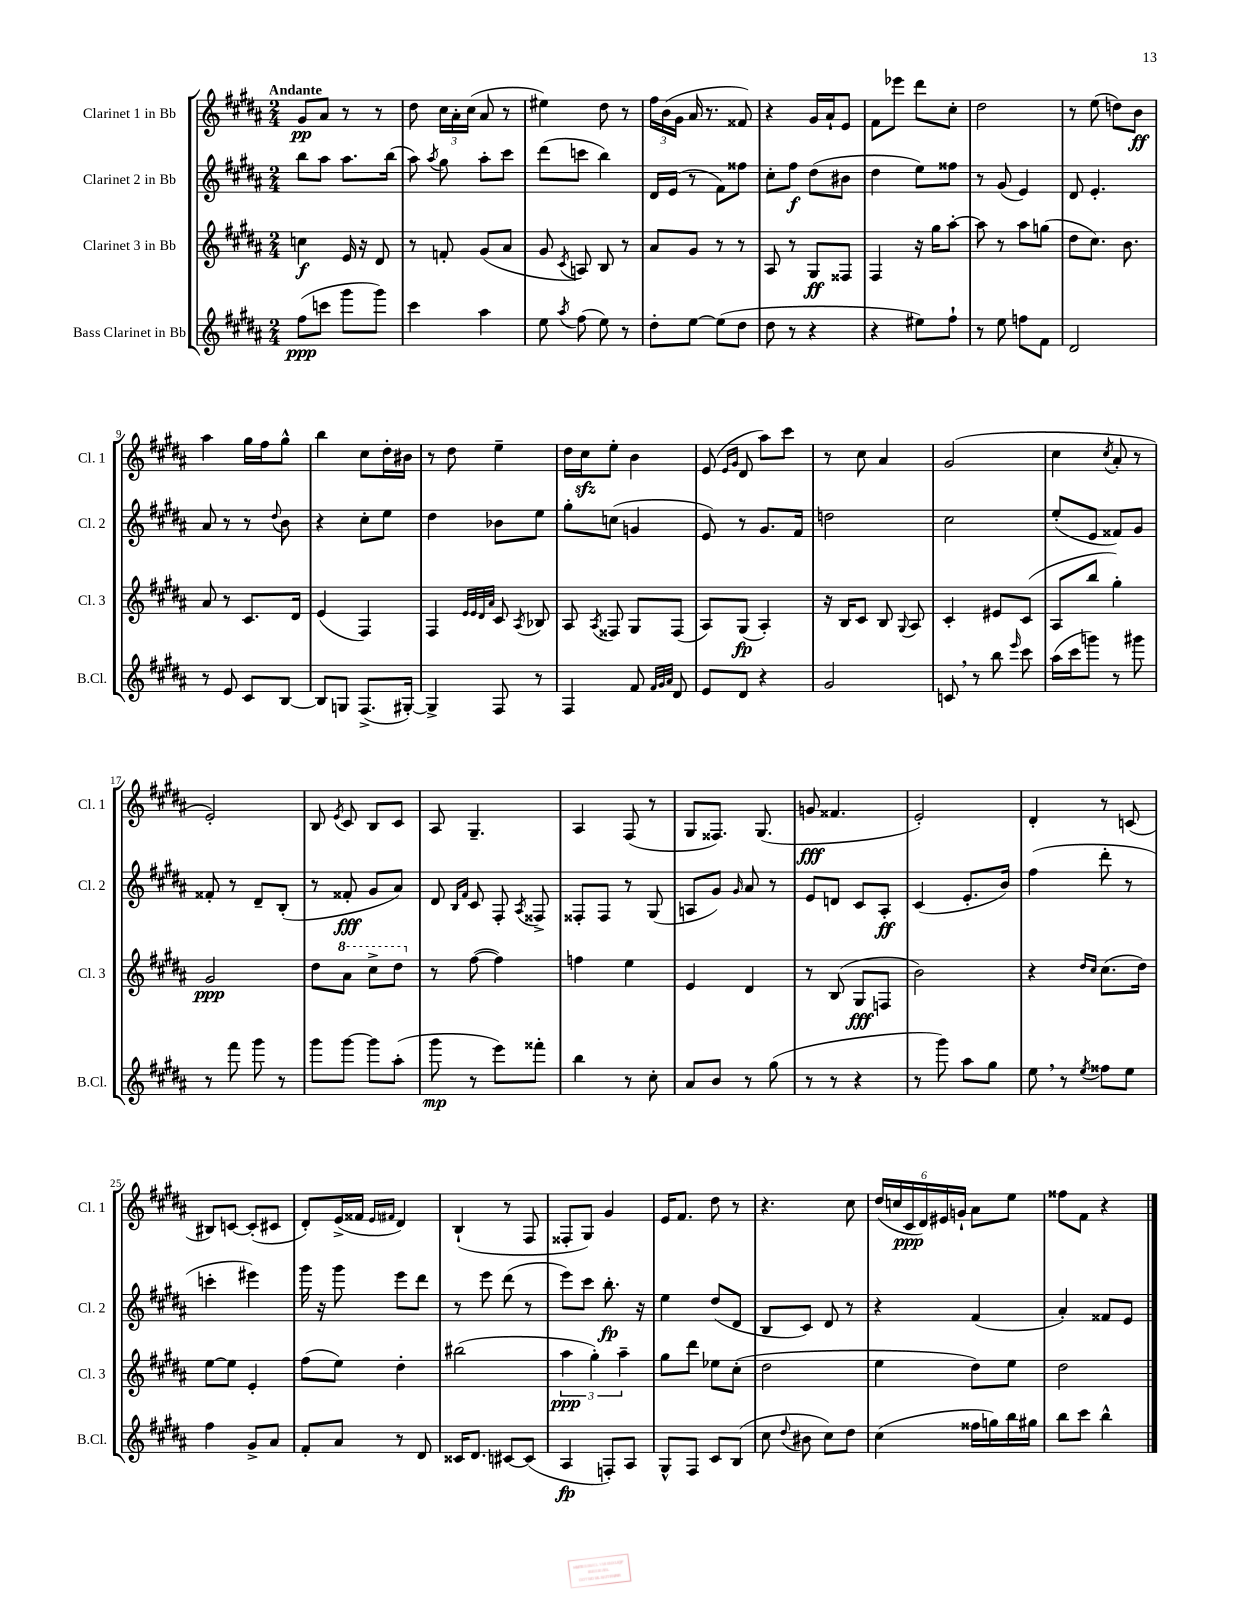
<<
\new StaffGroup <<
\new Staff = "s0" \with { instrumentName = "Clarinet 1 in Bb" shortInstrumentName = "Cl. 1" } {
    \clef treble \key b \major \numericTimeSignature \time 2/4 \tempo "Andante"
    \autoBeamOff gis'8[\pp ais'8] r8 r8 |
    dis''8 \tuplet 3/2 { cis''16[ ais'16-. cis''16]( } ais'8 r8 |
    eis''4) dis''8 r8 |
    \tuplet 3/2 { fis''16[ b'16( gis'16] } ais'16 r8. fisis'8) |
    r4 gis'16[ ais'16-! e'8] |
    fis'8[ ees'''8] dis'''8[ cis''8]-. |
    dis''2 |
    r8 e''8( d''8[) b'8]\ff |
    ais''4 gis''16[ fis''16 gis''8]-^ |
    b''4 cis''8[ dis''16-. bis'16] |
    r8 dis''8 e''4-- |
    dis''16[ cis''16\sfz e''8]-. b'4 |
    e'8( \grace { e'16[ gis'16] } dis'8 ais''8[) cis'''8] |
    r8 cis''8 ais'4 |
    gis'2( |
    cis''4 \acciaccatura { cis''8 } ais'8-. r8 |
    e'2-.) |
    b8 \acciaccatura { e'8 } cis'8 b8[ cis'8] |
    ais8 gis4.-- |
    ais4 fis8( r8 |
    gis8[ fisis8.]) gis8.( |
    g'8\fff fisis'4. |
    e'2-.) |
    dis'4-. r8 c'8( |
    bis8[) c'8]~ c'8[-.( cis'8] |
    dis'8[-.) e'16->( fisis'16] \grace { e'16[ fis'16] } dis'4) |
    b4-!( r8 fis8 |
    fisis8[-. gis8]) gis'4 |
    e'16[ fis'8.] dis''8 r8 |
    r4. cis''8 |
    \tuplet 6/4 { dis''16[( c''16 cis'16\ppp dis'16) eis'16 g'16]-! } ais'8[ e''8] |
    fisis''8[ fis'8] r4 \bar "|." |
}
\new Staff = "s1" \with { instrumentName = "Clarinet 2 in Bb" shortInstrumentName = "Cl. 2" } {
    \clef treble \key b \major \numericTimeSignature \time 2/4
    \autoBeamOff b''8[ ais''8] ais''8.[ b''16]( |
    ais''8) \acciaccatura { ais''8 } gis''8 ais''8[-. cis'''8] |
    dis'''8[( c'''8] b''4) |
    dis'16[ e'16]( r8 fis'8[) fisis''8] |
    cis''8[-. fis''8]\f dis''8[( bis'8] |
    dis''4 e''8[) fisis''8] |
    r8 gis'8( e'4) |
    dis'8 e'4.-. |
    ais'8 r8 r8 \appoggiatura { dis''8 } b'8 |
    r4 cis''8[-. e''8] |
    dis''4 bes'8[ e''8] |
    gis''8[-. c''8]( g'4 |
    e'8) r8 gis'8.[ fis'16] |
    d''2 |
    cis''2 |
    e''8[-.( e'8] fisis'8[) gis'8] |
    fisis'8-. r8 dis'8[-- b8]-.( |
    r8 fisis'8-.\fff gis'8[ ais'8]) |
    dis'8 \grace { b16[ fis'16] } cis'8 fis8-. \acciaccatura { ais8 } fisis8-> |
    fisis8[-. fisis8] r8 gis8( |
    a8[ gis'8]) \grace { gis'16 } ais'8 r8 |
    e'8[ d'8] cis'8[ ais8]-.\ff |
    cis'4( e'8.[-. b'16]) |
    fis''4( dis'''8-. r8 |
    c'''4-. eis'''4) |
    gis'''16 r16 gis'''8 e'''8[ dis'''8] |
    r8 e'''8 dis'''8( r8 |
    e'''8[) cis'''8] b''8.-.\fp r16 |
    e''4 dis''8[( dis'8] |
    b8[ cis'8]) dis'8 r8 |
    r4 fis'4( |
    ais'4-.) fisis'8[ e'8] \bar "|." |
}
\new Staff = "s2" \with { instrumentName = "Clarinet 3 in Bb" shortInstrumentName = "Cl. 3" } {
    \clef treble \key b \major \numericTimeSignature \time 2/4
    \autoBeamOff c''4\f e'16 r16 dis'8 |
    r8 f'8-. gis'8[( ais'8] |
    gis'8 \acciaccatura { cis'8 } a8) b8 r8 |
    ais'8[ gis'8] r8 r8 |
    ais8 r8 gis8[\ff fisis8] |
    fis4 r16 gis''16[ ais''8]~-. |
    ais''8 r8 ais''8[ g''8]( |
    dis''8[ cis''8.]) b'8. |
    ais'8 r8 cis'8.[ dis'16] |
    e'4( fis4) |
    fis4 \grace { e'32[ e'32 dis'32 ais'32] } cis'8 \acciaccatura { ais8 } bes8 |
    ais8 \acciaccatura { ais8 } fisis8 gis8[ fisis8]( |
    ais8[) gis8]\fp( ais4-.) |
    r16 b16[ cis'8] b8 \appoggiatura { gis8 } ais8 |
    cis'4-. eis'8[ cis'8]( |
    ais8[ b''8] gis''4-.) |
    gis'2\ppp |
    dis''8[ \ottava #1 ais''8] cis'''8[-> dis'''8] \ottava #0 |
    r8 fis''8~( fis''4) |
    f''4 e''4 |
    e'4 dis'4 |
    r8 b8( gis8[\fff f8] |
    b'2) |
    r4 \grace { dis''16[ cis''16] } cis''8.[( dis''16]) |
    e''8[~ e''8] e'4-. |
    fis''8[( e''8]) dis''4-. |
    bis''2( |
    \tuplet 3/2 { ais''4\ppp gis''4-.) ais''4-- } |
    gis''8[ dis'''8] ees''8[ cis''8]-.( |
    dis''2 |
    e''4 dis''8[) e''8] |
    dis''2 \bar "|." |
}
\new Staff = "s3" \with { instrumentName = "Bass Clarinet in Bb" shortInstrumentName = "B.Cl." } {
    \clef treble \key b \major \numericTimeSignature \time 2/4
    \autoBeamOff fis''8[\ppp( c'''8] gis'''8[ gis'''8]) |
    cis'''4 ais''4 |
    e''8 \acciaccatura { ais''8 } fis''8( e''8) r8 |
    dis''8[-. e''8]~ e''8[( dis''8] |
    dis''8 r8 r4 |
    r4 eis''8[) fis''8]-! |
    r8 e''8 f''8[ fis'8] |
    dis'2 |
    r8 e'8 cis'8[ b8]~ |
    b8[ g8] fis8.[->( gis16]~-.) |
    gis4-> fis8 r8 |
    fis4 fis'8 \grace { fis'32[ gis'32 ais'32] } dis'8 |
    e'8[ dis'8] r4 |
    gis'2 |
    c'8 \breathe r8 b''8 \grace { e'''16 } cis'''8 |
    ais''16[( cis'''16 g'''8]) r8 gis'''8 |
    r8 fis'''8 gis'''8 r8 |
    gis'''8[ gis'''8]~ gis'''8[ ais''8]-.( |
    gis'''8\mp r8 e'''8[) fisis'''8]-. |
    b''4 r8 cis''8-. |
    ais'8[ b'8] r8 gis''8( |
    r8 r8 r4 |
    r8 gis'''8) ais''8[ gis''8] |
    e''8 \breathe r8 \acciaccatura { e''8 } fisis''8[ e''8] |
    fis''4 gis'8[-> ais'8] |
    fis'8[-. ais'8] r8 dis'8 |
    cisis'16[ dis'8.] cis'8[~ cis'8]( |
    ais4\fp f8[-.) ais8] |
    gis8[-^ fis8] cis'8[ b8]( |
    cis''8 \appoggiatura { dis''8 } bis'8 cis''8[) dis''8] |
    cis''4( fisis''16[ g''16) b''16 gis''16] |
    b''8[ cis'''8] b''4-^ \bar "|." |
}
>>
>>
